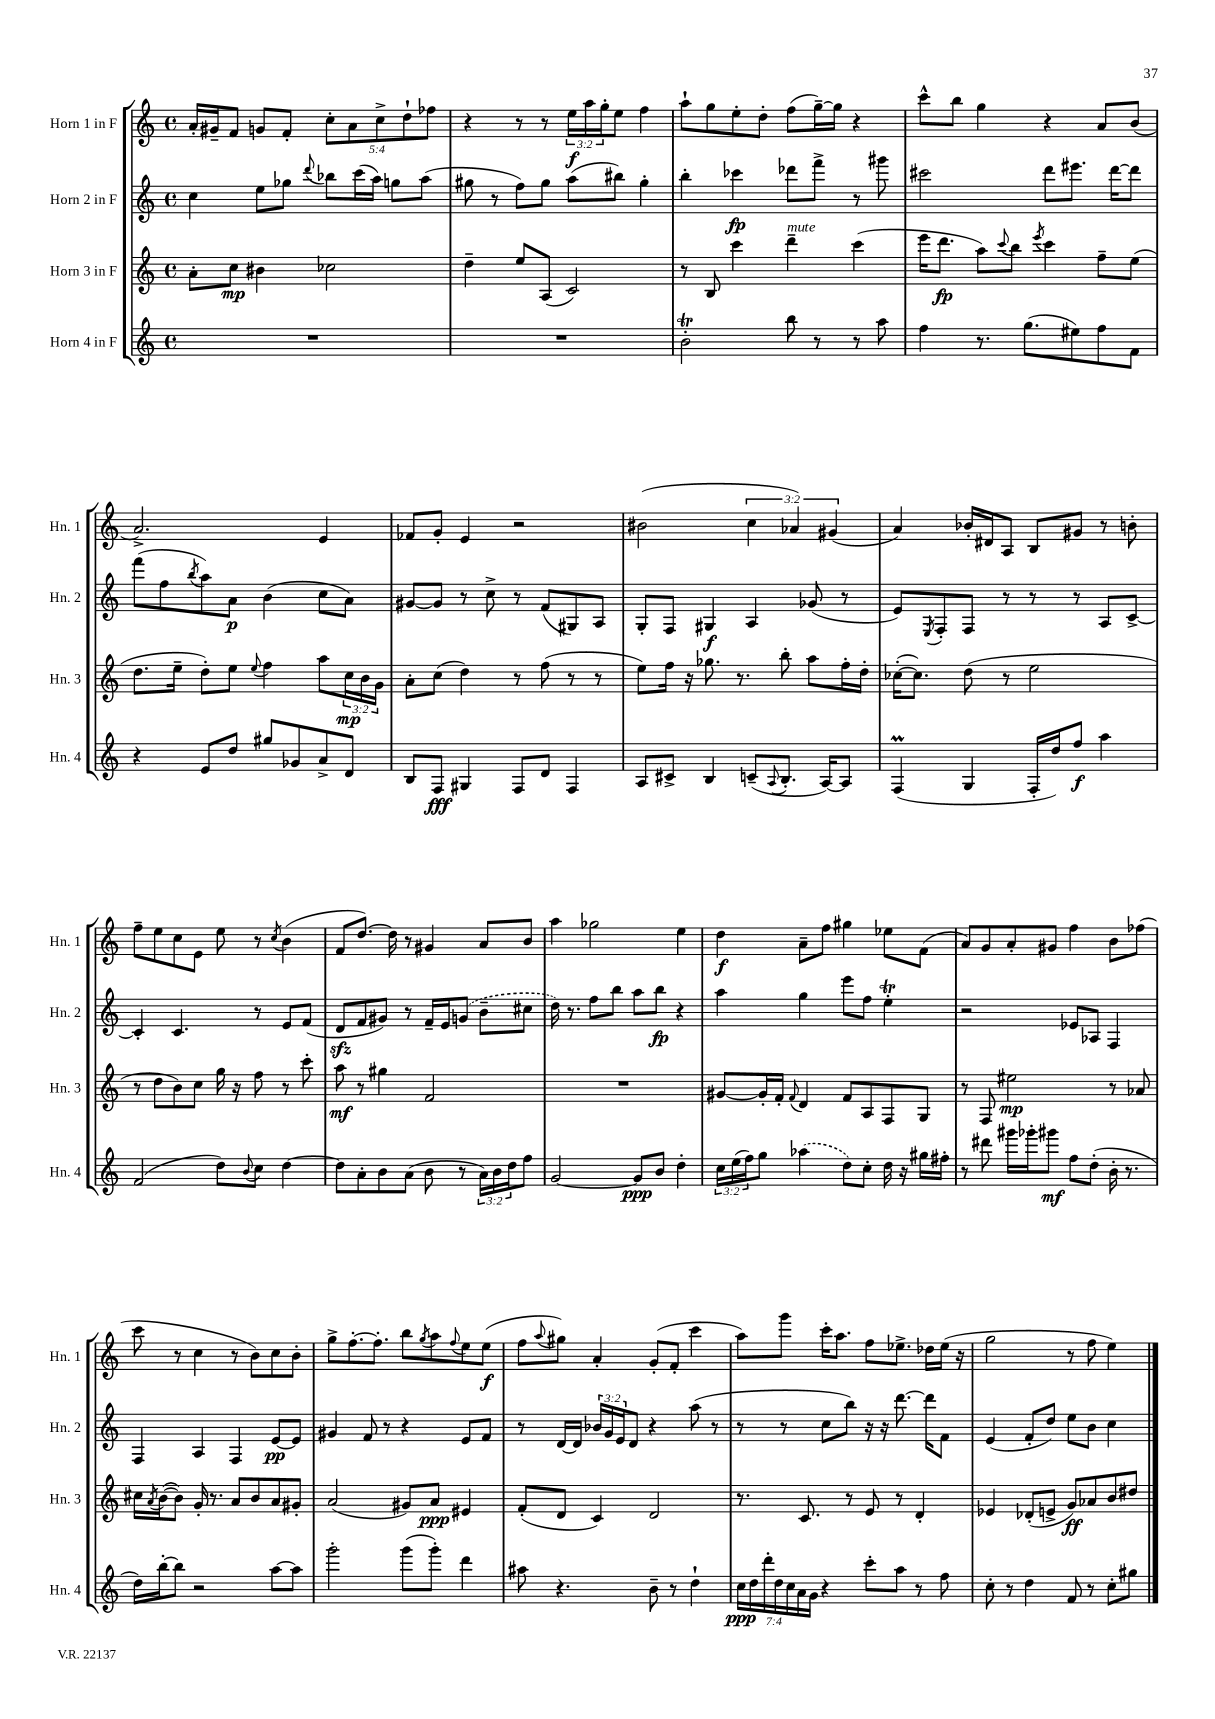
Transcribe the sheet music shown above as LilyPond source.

<<
\new StaffGroup <<
\new Staff = "s0" \with { instrumentName = "Horn 1 in F" shortInstrumentName = "Hn. 1" } {
    \clef treble \key c \major \defaultTimeSignature \time 4/4 \override Staff.TupletNumber.text = #tuplet-number::calc-fraction-text
    a'16-. gis'16-- f'8 g'8 f'8-. \tuplet 5/4 { c''8-. a'8 c''8-> d''8-! fes''8 } |
    r4 r8 r8 \tuplet 3/2 { e''16\f a''16 g''16-. } e''8 f''4 |
    a''8-! g''8 e''8-. d''8-. f''8( g''16~--) g''16 r4 |
    c'''8-^ b''8 g''4 r4 a'8 b'8( |
    a'2.->) e'4 |
    fes'8 g'8-. e'4 r2 |
    bis'2( \tuplet 3/2 { c''4 aes'4) gis'4( } |
    a'4) bes'16-. dis'16 a8 b8 gis'8 r8 b'8-. |
    f''8-- e''8 c''8 e'8 e''8 r8 \acciaccatura { c''8 } b'4( |
    f'8 d''8.~) d''16 r8 gis'4 a'8 b'8 |
    a''4 ges''2 e''4 |
    d''4\f a'8-- f''8 gis''4 ees''8 f'8( |
    a'8) g'8 a'8-. gis'8 f''4 b'8 fes''8( |
    c'''8 r8 c''4 r8 b'8) c''8 b'8-. |
    g''8-> f''8.~-. f''8.-. b''8 \acciaccatura { g''8 } a''8 \appoggiatura { f''8 } e''8 e''8\f( |
    f''8 \appoggiatura { a''8 } gis''8) a'4-. g'8-.( f'8-. c'''4 |
    a''8) g'''8 c'''16-. a''8. f''8 ees''8.-> des''16 ees''16( r16 |
    g''2 r8 f''8 e''4) \bar "|." |
}
\new Staff = "s1" \with { instrumentName = "Horn 2 in F" shortInstrumentName = "Hn. 2" } {
    \clef treble \key c \major \defaultTimeSignature \time 4/4 \override Staff.TupletNumber.text = #tuplet-number::calc-fraction-text
    c''4 e''8 ges''8 \appoggiatura { d'''8 } bes''8 c'''16( a''16) g''8 a''8( |
    gis''8 r8 f''8) gis''8 a''8( bis''8) gis''4-. |
    b''4-. ces'''4\fp des'''8 f'''8-> r8 gis'''8 |
    cis'''2 d'''8 eis'''8. d'''16~ d'''8 |
    f'''8( f''8 \acciaccatura { b''8 } a''8) a'8\p b'4( c''8 a'8) |
    gis'8~ gis'8 r8 c''8-> r8 f'8( gis8) a8 |
    g8-. f8 gis4\f a4 ges'8( r8 |
    e'8) \acciaccatura { e8 } f8-. f8 r8 r8 r8 a8 c'8~-> |
    c'4-. c'4. r8 e'8 f'8( |
    d'8\sfz f'8 gis'8) r8 f'16-- e'16 \once \slurDashed g'8( b'8-- cis''8 |
    d''16) r8. f''8 b''8 a''8 b''8\fp r4 |
    a''4 g''4 e'''8 f''8 e''4-.\trill |
    r2 ees'8 aes8 f4 |
    f4 a4 f4 e'8~\pp e'8 |
    gis'4 f'8 r8 r4 e'8 f'8 |
    r8 d'16~ d'16 \tuplet 3/2 { bes'16 g'16 e'16 } d'8 r4 a''8( r8 |
    r8 r8 c''8 b''8) r16 r16 d'''8.~ d'''16 f'8 |
    e'4( f'8-. d''8) e''8 b'8 c''4 \bar "|." |
}
\new Staff = "s2" \with { instrumentName = "Horn 3 in F" shortInstrumentName = "Hn. 3" } {
    \clef treble \key c \major \defaultTimeSignature \time 4/4 \override Staff.TupletNumber.text = #tuplet-number::calc-fraction-text
    a'8-. c''8\mp bis'4 ces''2 |
    d''4-- e''8 a8( c'2) |
    r8 b8 c'''4 d'''4--^\markup { \italic "mute" } c'''4( |
    e'''16 d'''8.\fp a''8) \appoggiatura { c'''8 } b''8 \acciaccatura { e'''8 } c'''4 f''8-- e''8( |
    d''8. e''16-- d''8-.) e''8 \appoggiatura { e''8 } f''4 a''8 \tuplet 3/2 { c''16\mp b'16 g'16 } |
    a'8-. c''8( d''4) r8 f''8( r8 r8 |
    e''8) f''16 r16 ges''8. r8. b''8-. a''8 f''16-. d''16-. |
    ces''16~-.( ces''8.) d''8( r8 e''2 |
    r8 d''8 b'8) c''8 g''16 r16 f''8 r8 c'''8-. |
    a''8\mf r8 gis''4 f'2 |
    R1 |
    gis'8~ gis'16-. f'16-. \appoggiatura { f'8 } d'4 f'8 a8 f8 g8 |
    r8 f8 eis''2\mp r8 aes'8 |
    cis''16 \acciaccatura { a'8 } b'16~( b'8) g'16-. r8. a'8 b'8 a'8 gis'8-. |
    a'2( gis'8) a'8\ppp eis'4 |
    f'8-.( d'8 c'4) d'2 |
    r8. c'8. r8 e'8 r8 d'4-. |
    ees'4 des'8-.( e'8-> g'8\ff) aes'8 b'8 dis''8 \bar "|." |
}
\new Staff = "s3" \with { instrumentName = "Horn 4 in F" shortInstrumentName = "Hn. 4" } {
    \clef treble \key c \major \defaultTimeSignature \time 4/4 \override Staff.TupletNumber.text = #tuplet-number::calc-fraction-text
    R1 |
    R1 |
    b'2-.\trill b''8 r8 r8 a''8 |
    f''4 r8. g''8.( eis''8) f''8 f'8 |
    r4 e'8 d''8 gis''8 ges'8 a'8-> d'8 |
    b8 f8\fff gis4 f8 d'8 f4 |
    a8 cis'8-> b4 c'8--( \appoggiatura { a8 } b8.-. a16~) a8 |
    f4\prall( g4 f16-. d''16) f''8\f a''4 |
    f'2( d''8) \appoggiatura { b'8 } c''8 d''4~ |
    d''8 a'8-. b'8 a'8( b'8 r8 \tuplet 3/2 { a'16) b'16 d''16 } f''8 |
    g'2~ g'8\ppp b'8 d''4-. |
    \tuplet 3/2 { c''16 e''16( f''16) } g''8 \once \slurDashed aes''4( d''8) c''8-. d''16 r16 gis''16 fis''16-. |
    r8 dis'''8 gis'''16 ges'''16-. gis'''8\mf f''8 d''8-.( b'16-. r8. |
    d''16) b''16~-. b''8 r2 a''8~ a''8 |
    g'''2-. g'''8( g'''8-.) d'''4 |
    ais''8 r4. b'8-- r8 d''4-! |
    \tuplet 7/4 { c''16\ppp d''16 d'''16-. d''16 c''16 a'16 g'16 } r4 c'''8-. a''8 r8 f''8 |
    c''8-. r8 d''4 f'8 r8 c''8-. gis''8 \bar "|." |
}
>>
>>
\layout { \context { \Score \remove "Bar_number_engraver" } }
